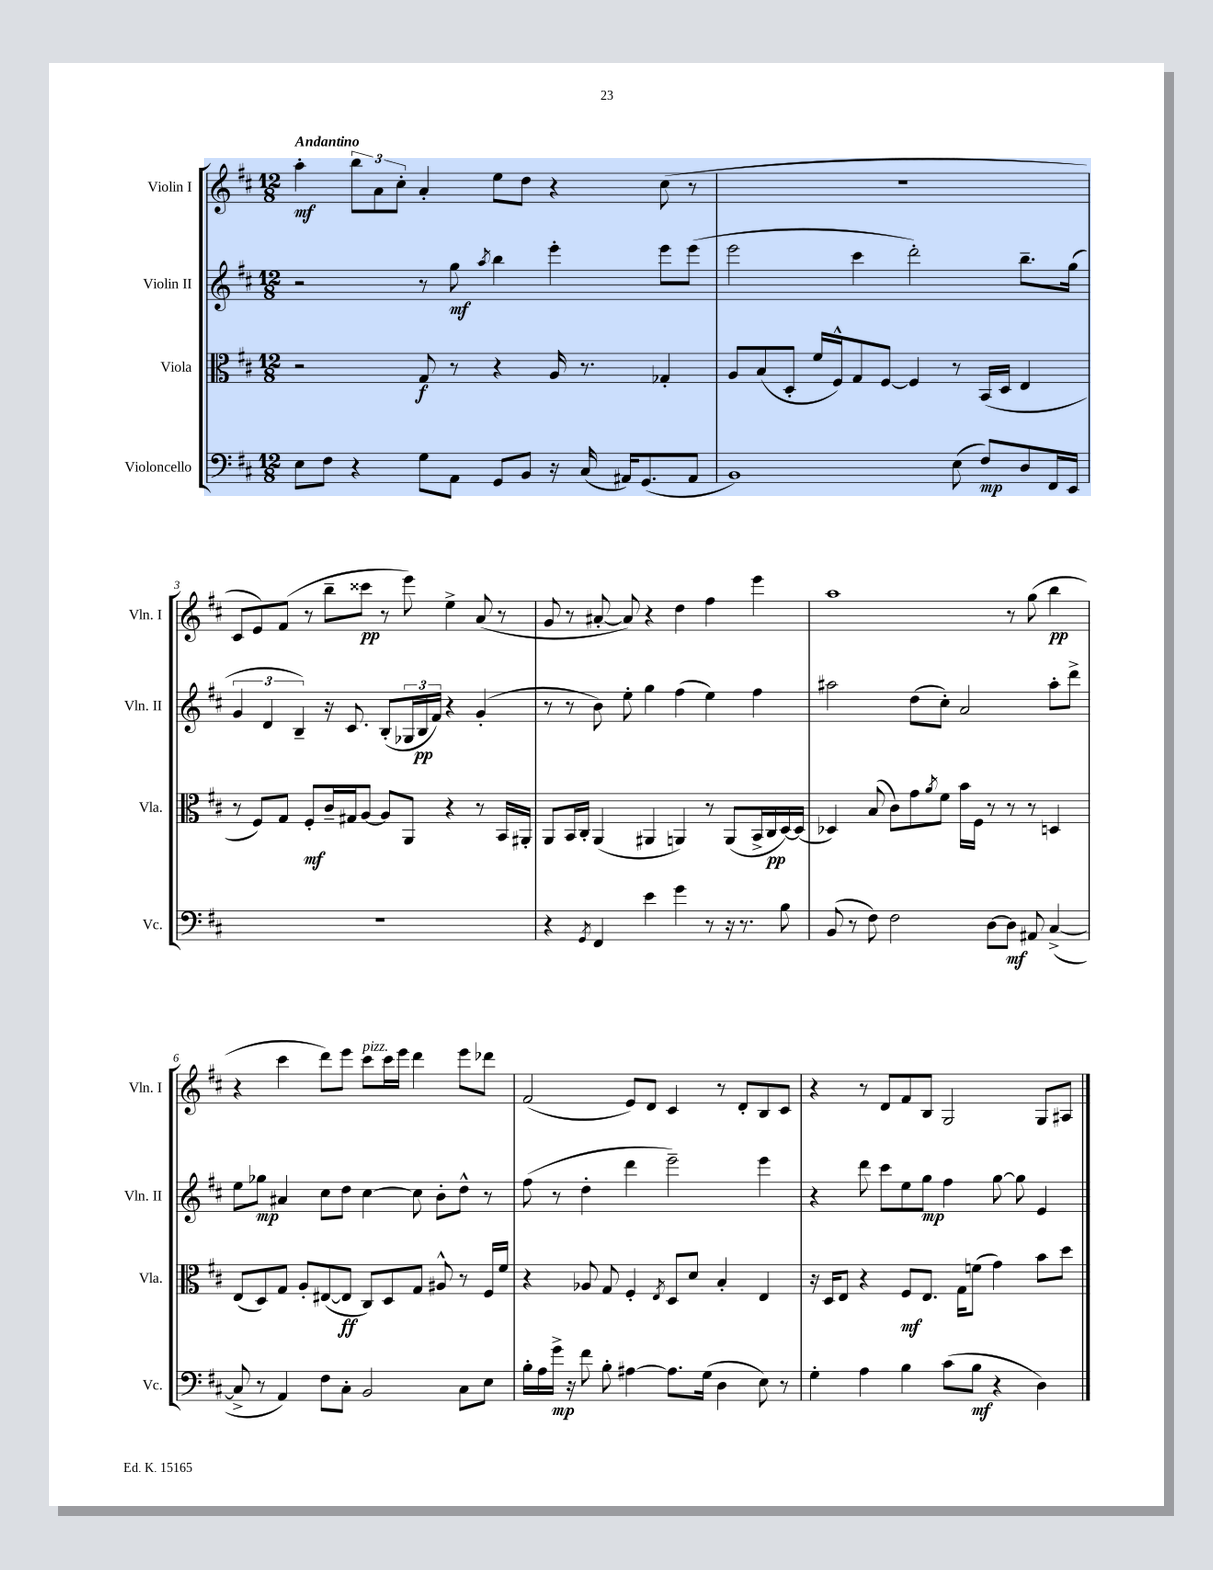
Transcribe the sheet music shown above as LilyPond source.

<<
\new StaffGroup <<
\new Staff = "s0" \with { instrumentName = "Violin I" shortInstrumentName = "Vln. I" } {
    \clef treble \key d \major \numericTimeSignature \time 12/8 \tempo "Andantino"
    a''4-.\mf \tuplet 3/2 { b''8 a'8 cis''8-. } a'4-. e''8 d''8 r4 cis''8( r8 |
    R1. |
    cis'8 e'8) fis'8( r8 b''8-- cisis'''8\pp r8 e'''8) e''4-> a'8( r8 |
    g'8 r8 ais'8~-. ais'8) r4 d''4 fis''4 e'''4 |
    a''1 r8 g''8( b''4\pp |
    r4 cis'''4 d'''8) e'''8 cis'''8^\markup { \italic "pizz." } cis'''16 e'''16 d'''4 e'''8 des'''8 |
    fis'2( e'8) d'8 cis'4 r8 d'8-. b8 cis'8 |
    r4 r8 d'8 fis'8 b8 g2 g8 ais8 \bar "|." |
}
\new Staff = "s1" \with { instrumentName = "Violin II" shortInstrumentName = "Vln. II" } {
    \clef treble \key d \major \numericTimeSignature \time 12/8
    r2 r8 g''8\mf \acciaccatura { a''8 } b''4 e'''4-. e'''8 e'''8( |
    e'''2 cis'''4 d'''2-.) b''8.-- g''16( |
    \tuplet 3/2 { g'4 d'4 b4--) } r16 cis'8. b8-.( \tuplet 3/2 { ges16 b16\pp fis'16) } r4 g'4-.( |
    r8 r8 b'8) e''8-. g''4 fis''4( e''4) fis''4 |
    ais''2 d''8( cis''8-.) a'2 ais''8-. d'''8-> |
    e''8 ges''8\mp ais'4 cis''8 d''8 cis''4~ cis''8 b'8-. d''8-^ r8 |
    fis''8( r8 d''4-. d'''4 e'''2--) e'''4 |
    r4 d'''8 cis'''8 e''8 g''8\mp fis''4 g''8~ g''8 e'4 \bar "|." |
}
\new Staff = "s2" \with { instrumentName = "Viola" shortInstrumentName = "Vla." } {
    \clef alto \key d \major \numericTimeSignature \time 12/8
    r2 g8\f r8 r4 a16 r8. ges4-. |
    a8 b8( d8-. fis'16 fis16-^) g8 fis8~ fis4 r8 b,16( d16 e4 |
    r8 fis8) g8 fis8-.\mf cis'16-- gis16 a8~ a8 a,8 r4 r8 b,16 ais,16-. |
    a,8 b,16 cis16-. a,4( ais,4 a,4) r8 a,8( b,16-> cis16\pp d16~) d16( |
    des4) b8( cis'8) g'8 \acciaccatura { a'8 } fis'8 b'16 fis16 r8 r8 r8 d4 |
    e8( d8) g8 a8-. eis8~( eis8\ff cis8) d8 g8 ais8-^ r8 fis16 fis'16 |
    r4 aes8 g8 fis4-. \acciaccatura { e8 } d8 d'8 b4-. e4 |
    r16 d16 e8 r4 fis8\mf e8. g16 f'8( g'4) b'8 d''8 \bar "|." |
}
\new Staff = "s3" \with { instrumentName = "Violoncello" shortInstrumentName = "Vc." } {
    \clef bass \key d \major \numericTimeSignature \time 12/8
    e8 fis8 r4 g8 a,8 g,8 b,8 r16 cis16( ais,16) g,8.( ais,8 |
    b,1) e8( fis8\mp) d8 fis,16 e,16 |
    R1. |
    r4 \acciaccatura { g,8 } fis,4 e'4 g'4 r8 r16 r8. b8 |
    b,8( r8 fis8) fis2 d8~ d8\mf ais,8 cis4~->( |
    cis8-> r8 a,4) fis8 cis8-. b,2 cis8 e8 |
    b16-. a16 g'16->\mp r16 fis'8 b8-. ais4~ ais8. g16( d4 e8) r8 |
    g4-. a4 b4 cis'8( b8\mf r4 d4) \bar "|." |
}
>>
>>
